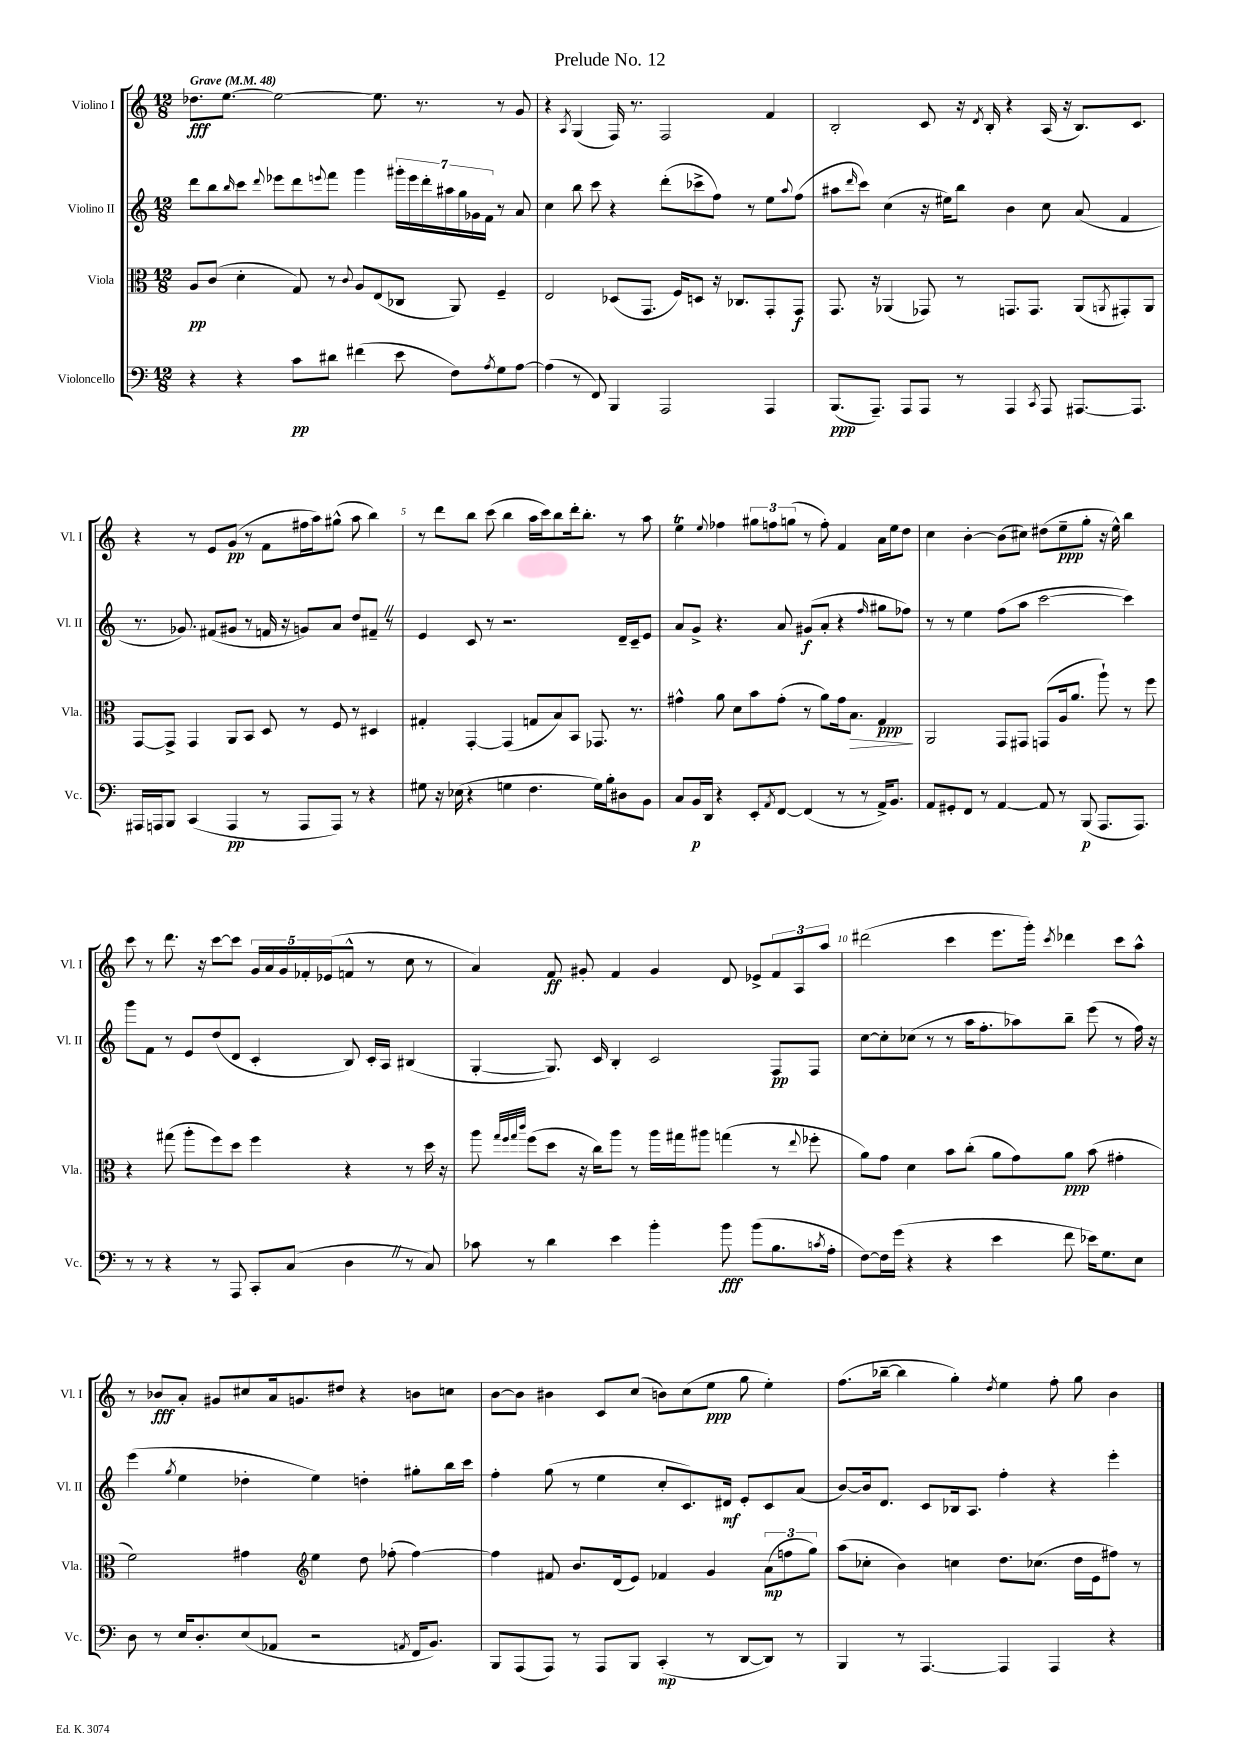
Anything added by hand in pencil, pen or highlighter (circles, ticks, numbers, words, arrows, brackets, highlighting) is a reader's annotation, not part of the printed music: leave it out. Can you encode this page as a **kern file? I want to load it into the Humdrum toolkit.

**kern	**kern	**kern	**kern
*staff4	*staff3	*staff2	*staff1
*clefF4	*clefC3	*clefG2	*clefG2
*k[]	*k[]	*k[]	*k[]
*M12/8	*M12/8	*M12/8	*M12/8
*MM48	*MM48	*MM48	*MM48
4r	8A	8ddd	8.dd-
.	(8c	8bb	.
.	.	.	[8.ee
.	.	16qqbb	.
4r	4d'	8ccc	.
.	.	8qqddd	.
.	.	8eee-	2ee_
8c	8G)	8ddd	.
.	.	8qqeee	.
8d#	8r	8fff	.
.	8qqc	.	.
(4f#	8A	4ggg	.
.	(8E	.	8.ee]
8e	8C-	28ggg#'	.
.	.	28eee	.
.	.	.	8.r
.	.	28ddd'	.
.	.	28aa#	.
8F)	8AA)	.	.
.	.	28gg	.
.	.	28g-	.
.	.	28f	.
8qA	.	.	.
8G	4F~	8r	8r
[8A	.	8a	8g
=	=	=	=
(4A]	2E	4cc	4r
.	.	.	8qA
8r	.	8bb	(4G
8FF)	.	8ccc	.
4BBB	(8D-	4r	16F)
.	.	.	8.r
.	8.GG	.	.
2AAA	.	(8ddd'	2F
.	16F)	.	.
.	8D	8ccc-^	.
.	16r	8ff)	.
.	8.C-	.	.
.	.	8r	.
4AAA	8GG'	8ee	4f
.	.	8qqaa	.
.	8GG	(8ff	.
=	=	=	=
(8.BBB	8.GG	8aa#	2B'
.	.	16qqddd	.
.	.	8ccc)	.
8.AAA~)	16r	.	.
.	(4AA-	(4cc	.
8AAA	.	.	.
8AAA	8GG-)	16r	8c
.	.	16ee#)	.
8r	8r	8bb	16r
.	.	.	8qd
.	.	.	16B'
4AAA	8.GG	4b	4r
.	8.GG	.	.
8qCC	.	.	.
8AAA	.	8cc	(16A
.	.	.	16r
[8.AAA#	(8AA-	(8a	8.B)
.	8qAA	.	.
.	8GG#')	4f	.
8.AAA#]	.	.	8.c
.	8AA	.	.
=	=	=	=
16AAA#	[8GG	8.r	4r
16AAA	.	.	.
8BBB	8GG^]	.	.
.	.	8.g-)	.
(4CC	4GG	.	8r
.	.	(8f#	8e
4AAA	8AA	8g#	(8g
.	8BB	8r	8r
8r	8D	16f	8f
.	.	16r	.
8AAA	8r	8g)	16ff#
.	.	.	16aa)
8AAA)	8F	8a	(8gg#^^
8r	8r	8dd	8aa
4r	4D#	8f#~	4bb)
.	.	8r	.
=	=	=	=
8G#	4G#'	4e	8r
16r	.	.	8ddd
(16E-	.	.	.
4r	[4GG'	8c	8bb
.	.	8r	(8ccc
4G	(4GG]	2.r	4bb
4.F	8G	.	16aa
.	.	.	16ccc)
.	8B)	.	8bb
.	8BB	.	16ddd'
.	.	.	8.bb'
16G)	8.GG-	.	.
16B'	.	.	.
8D#	.	16d~	8r
.	8.r	16c~	.
8BB	.	8e	8aa
=	=	=	=
8C	4g#^^	8a	4ee
16BB	.	8g^	.
16DD	.	.	.
.	.	.	8qqee
4r	8a	4.r	4ff-
.	8d	.	.
8EE'	8b	.	12gg#
.	.	.	12ff
8qAA	.	.	.
[8FF	(8g#'	8a	.
.	.	.	(12gg
(4FF]	8r	(8g#	8r
.	8a)	8a'	8ff')
8r	16g#	4r	4f
.	8.B	.	.
8r	.	.	.
.	.	16qqff	.
16AA^)	4G	8gg#	16a
8.BB	.	.	16ee
.	.	8ff-)	8dd
=	=	=	=
8AA	2AA	8r	4cc
8GG#'	.	8r	.
8FF	.	4ee	[4b'
8r	.	.	.
[4AA	8GG	(8ff	(8b]
.	8GG#	8aa	8cc#)
8AA]	(8GG	[2ccc	(8dd#
8r	16A	.	8ee~
.	8.a	.	.
(8BBB	.	.	8gg'
8.AAA	8aa`)	.	16r
.	.	.	16ee^^)
.	8r	4ccc])	4bb
8.AAA)	.	.	.
.	8ff	.	.
=	=	=	=
8r	4r	8ggg	8ccc
8r	.	8f	8r
4r	(8gg#	8r	8.ddd
.	8aa'	8e	.
.	.	.	16r
8r	8ff)	(8dd	[8ccc
8AAA	8dd	8d	8ccc]
8CC'	4ff	4c'	20g
.	.	.	20a
.	.	.	20g
(8C	.	.	.
.	.	.	20f-'
.	.	.	(20e-
4D	4r	8B)	8f^^
.	.	16c'	8r
.	.	16A	.
8r	8r	(4B#	8cc
8C)	16dd	.	8r
.	16r	.	.
=	=	=	=
8c-	8aa	[4G'	4a)
.	32qqgg	.	.
.	32qqff	.	.
.	32qqgg	.	.
.	32qqccc	.	.
8r	(8ff	.	.
4d	8dd	8.G])	8f
.	16r	.	8g#'
.	16cc)	16c	.
4e	8aa	4B'	4f
.	8r	.	.
4b'	16aa	2c	4g#
.	16gg#	.	.
.	8aa#	.	.
8b	(4gg	.	8d
(8b	.	.	8e-^
8.B	8r	8F	12f
.	.	.	12A
.	8qqee	.	.
.	8ff-'	8F	.
.	.	.	12aa
8qc	.	.	.
16A'	.	.	.
=	=	=	=
[8F)	8a)	[8cc	(2ddd#
16F]	8g	8cc']	.
(16g	.	.	.
4r	4d	(8cc-	.
.	.	8r	.
4r	8b	8r	4ccc
.	(8cc'	16aa	.
.	.	8.ff'	.
4e	8a	.	8.eee
.	8g)	8aa-)	.
.	.	.	16ggg')
.	.	.	8qccc
8f	8a	8bb~	4ddd-
16e-)	(8b	(8eee	.
8.G	.	.	.
.	4g#'	8r	8ccc
8E	.	16ff)	8aa^^
.	.	16r	.
=	=	=	=
8D	2f)	(4eee	8r
8r	.	.	8b-
.	.	8qgg	.
16E	.	4ee	8a'
8.D'	.	.	.
.	.	.	8g#
(8E	4g#	4dd-'	8cc#
8AA-	.	.	16a
.	.	.	8.g
*	*clefG2	*	*
2r	4ee	4ee)	.
.	.	.	8dd#
.	8dd	4dd'	4r
.	(8ff-'	.	.
8qAA	.	.	.
16FF	[4ff-)	8gg#'	8b
8.BB)	.	.	.
.	.	16bb	8cc
.	.	16ccc	.
=	=	=	=
8BBB	4ff-]	4ff'	[8b
(8AAA	.	.	8b]
8AAA)	8f#	(8gg	4b#
8r	8.b	8r	.
8AAA	.	4ee	8c
.	(16d	.	.
8BBB	8e)	.	(8cc
(4CC'	4f-	8cc'	8b)
.	.	8.c)	(8cc
8r	4g	.	8ee
.	.	16d#	.
[8DD	.	8e'	8gg
8DD])	(12a	8c	4ee')
.	12ff	.	.
8r	.	(8a	.
.	12gg)	.	.
=	=	=	=
4BBB	(8aa	[8b)	(8.ff
.	8cc-'	16b]	.
.	.	8.d	[16bb-~
8r	4b)	.	4bb-]
[4.AAA	.	8c	.
.	4cc	16B-	4gg')
.	.	8.A	.
.	.	.	8qdd
4AAA]	8.dd	4ff'	4ee
.	(8.cc-	.	.
4AAA	.	4r	8ff'
.	16dd	.	8gg
.	16e	.	.
4r	8ff#)	4eee'	4b
.	8r	.	.
==	==	==	==
*-	*-	*-	*-
